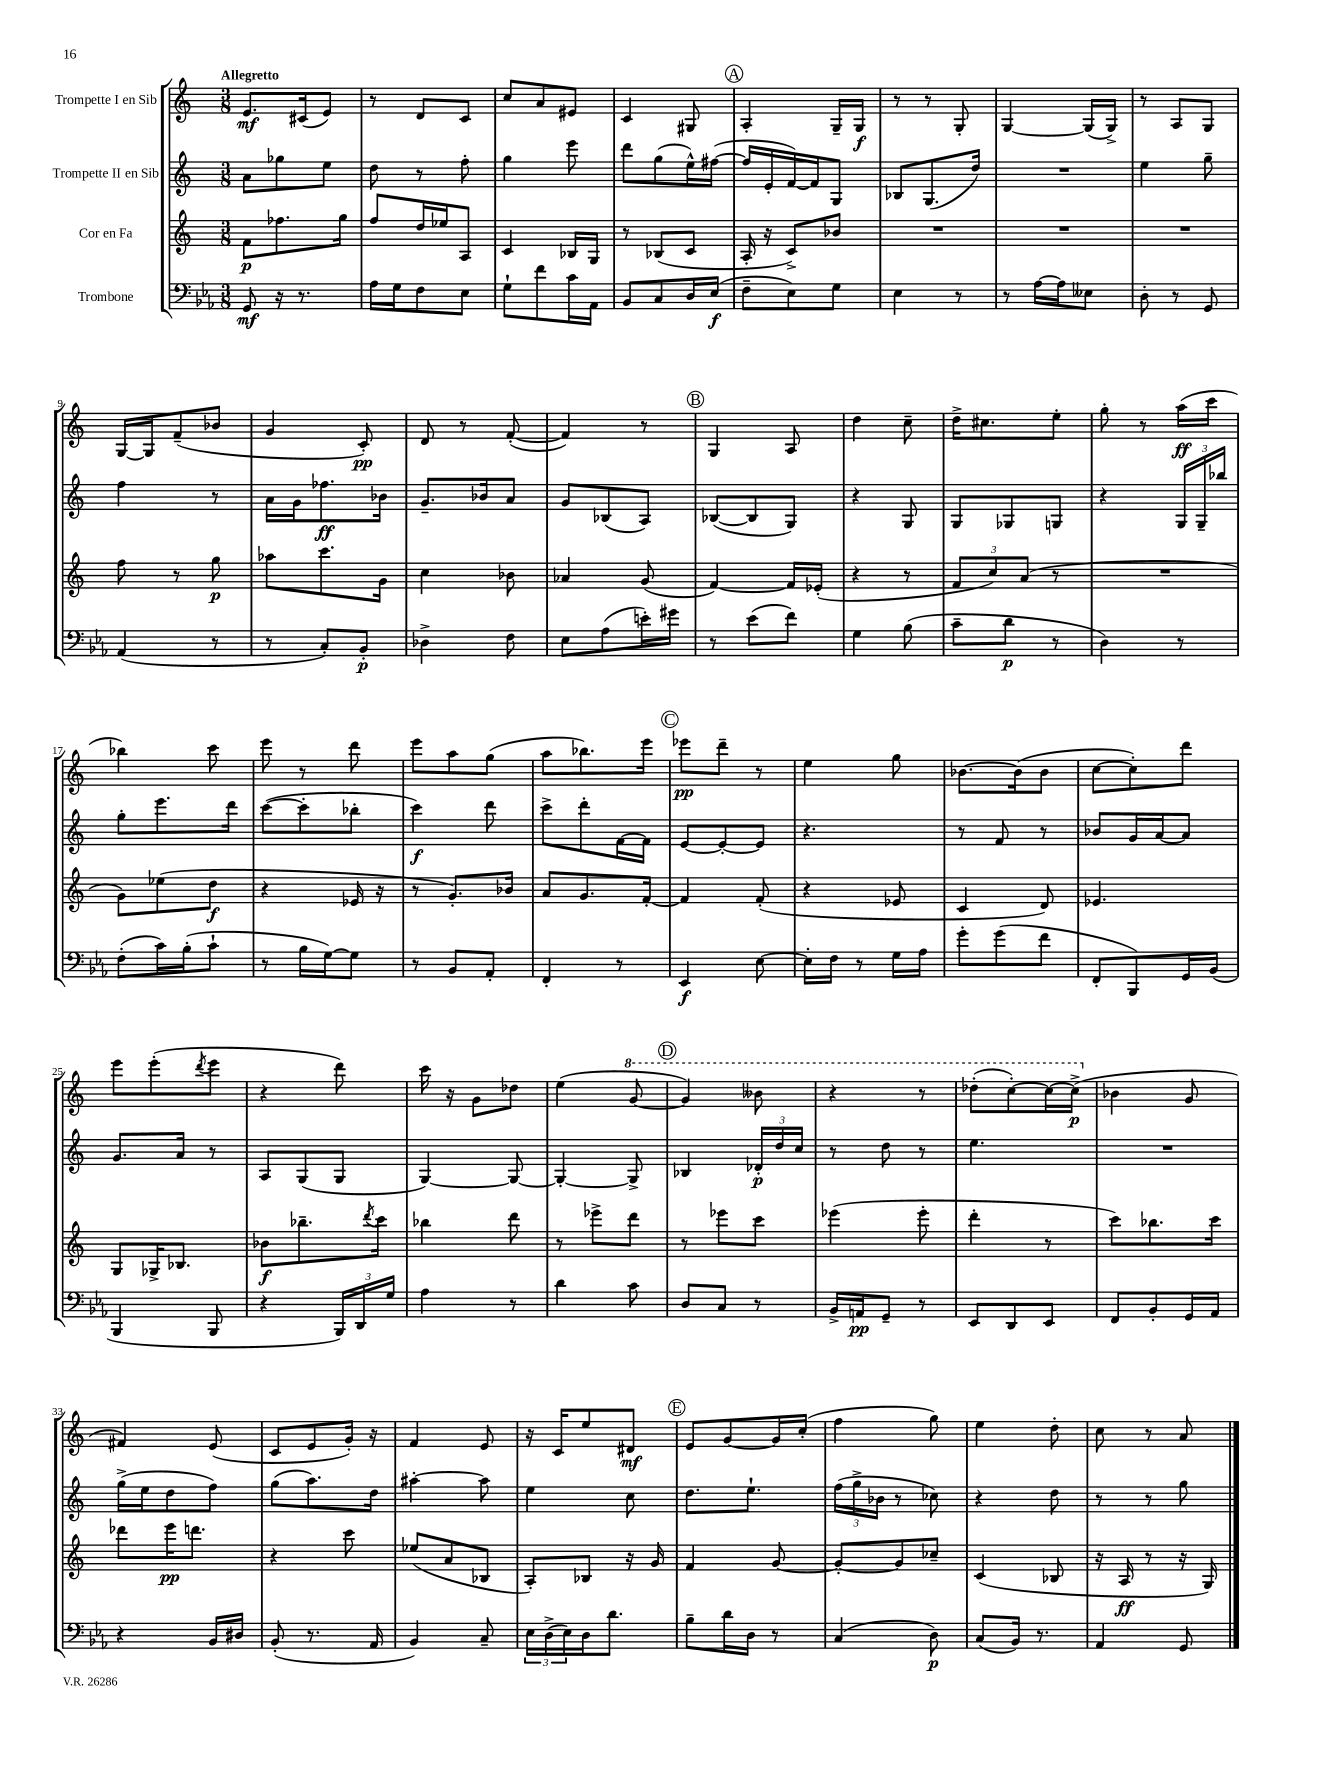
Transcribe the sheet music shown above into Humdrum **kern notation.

**kern	**dynam	**kern	**dynam	**kern	**dynam	**kern	**dynam
*part4	*part4	*part3	*part3	*part2	*part2	*part1	*part1
*staff4	*staff4	*staff3	*staff3	*staff2	*staff2	*staff1	*staff1
*I"Trombone	*	*I"Cor en Fa	*	*I"Trompette II en Sib	*	*I"Trompette I en Sib	*
*clefF4	*	*clefG2	*	*clefG2	*	*clefG2	*
*k[b-e-a-]	*	*k[]	*	*k[]	*	*k[]	*
*M3/8	*	*M3/8	*	*M3/8	*	*M3/8	*
=1	=1	=1	=1	=1	=1	=1	=1
!	!	!	!	!	!	!LO:TX:a:B:t=Allegretto	!
8GG/	mf	8f\L	p	8a\L	.	8.e/L	mf
16r	.	8.ff-X\	.	8gg-X\	.	.	.
8.r	.	.	.	.	.	(16c#X/k	.
.	.	.	.	8ee\J	.	8e/J)	.
.	.	16gg\Jk	.	.	.	.	.
=2	=2	=2	=2	=2	=2	=2	=2
16A-\LL	.	8ff/L	.	8dd\	.	8r	.
16G\J	.	.	.	.	.	.	.
8F\	.	16dd/L	.	8r	.	8d/L	.
.	.	16ee-X/J	.	.	.	.	.
8E-\J	.	8A/J	.	8ff'\	.	8c/J	.
=3	=3	=3	=3	=3	=3	=3	=3
8G`\L	.	4c/	.	4gg\	.	8cc/L	.
8f\	.	.	.	.	.	8a/	.
16c\L	.	16B-X/LL	.	8eee\	.	8e#X/J	.
16AA-\JJ	.	16G/JJ	.	.	.	.	.
=4	=4	=4	=4	=4	=4	=4	=4
8BB-/L	.	8r	.	8ddd\L	.	4c/	.
8C/	.	(8B-X/L	.	(8gg\	.	.	.
16D/L	.	8c/J	.	16ee^^\L)	.	8G#X/	.
(16E-/JJ	f	.	.	([16ff#X\JJ	.	.	.
!!LO:REH:place=s1:t=A
=5	=5	=5	=5	=5	=5	=5	=5
8F~\L	.	16A'/	.	16ff#/LL]	.	4A'/	.
.	.	16r	.	16e'/	.	.	.
8E-\)	.	8c^/L)	.	[16f/)	.	.	.
.	.	.	.	16f/J]	.	.	.
8G\J	.	8b-X/J	.	8G/J	.	16G~/LL	.
.	.	.	.	.	.	16G/JJ	f
=6	=6	=6	=6	=6	=6	=6	=6
4E-\	.	4.r	.	8B-X/L	.	8r	.
.	.	.	.	(8.G/	.	8r	.
8r	.	.	.	.	.	8G'/	.
.	.	.	.	16dd/Jk)	.	.	.
=7	=7	=7	=7	=7	=7	=7	=7
8r	.	4.r	.	4.r	.	[4G/	.
[16A-\LL	.	.	.	.	.	.	.
16A-\J]	.	.	.	.	.	.	.
8E--X\J	.	.	.	.	.	(16G/LL]	.
.	.	.	.	.	.	16G^/JJ)	.
=8	=8	=8	=8	=8	=8	=8	=8
8D'\	.	4.r	.	4ee\	.	8r	.
8r	.	.	.	.	.	8A/L	.
8GG/	.	.	.	8gg~\	.	8G/J	.
!!LO:LB:g=z
=9	=9	=9	=9	=9	=9	=9	=9
(4AA-/	.	8ff\	.	4ff\	.	[16G/LL	.
.	.	.	.	.	.	16G/J]	.
.	.	8r	.	.	.	(8f~/	.
8r	.	8gg\	p	8r	.	8b-X/J	.
=10	=10	=10	=10	=10	=10	=10	=10
8r	.	8aa-X\L	.	16a\LL	.	4g/	.
.	.	.	.	16g\J	.	.	.
8C'/L)	.	8.ccc\	.	8.ff-X\	ff	.	.
8BB-'/J	p	.	.	.	.	8c'/)	pp
.	.	16g\Jk	.	16b-X\Jk	.	.	.
=11	=11	=11	=11	=11	=11	=11	=11
4D-X^\	.	4cc\	.	8.g~/L	.	8d/	.
.	.	.	.	.	.	8r	.
.	.	.	.	16b-X/k	.	.	.
8F\	.	8b-X\	.	8a/J	.	([8f'/	.
=12	=12	=12	=12	=12	=12	=12	=12
8E-\L	.	4a-X/	.	8g/L	.	4f/])	.
(8A-\	.	.	.	(8B-X/	.	.	.
16en'\L)	.	(8g/	.	8A/J)	.	8r	.
16g#X\JJ	.	.	.	.	.	.	.
!!LO:REH:place=s1:t=B
=13	=13	=13	=13	=13	=13	=13	=13
8r	.	[4f/)	.	([8B-X/L	.	4G/	.
(8e-\L	.	.	.	8B-/]	.	.	.
8f\J)	.	16f/LL]	.	8G/J)	.	8A/	.
.	.	(16e-X'/JJ	.	.	.	.	.
=14	=14	=14	=14	=14	=14	=14	=14
4G\	.	4r	.	4r	.	4dd\	.
(8B-\	.	8r	.	8G/	.	8cc~\	.
=15	=15	=15	=15	=15	=15	=15	=15
8c~\L	.	12f/L	.	8G/L	.	16dd^\KL	.
.	.	.	.	.	.	8.cc#X\	.
.	.	12cc/)	.	.	.	.	.
8d\J	p	.	.	8G-X/	.	.	.
.	.	(12a/J	.	.	.	.	.
8r	.	8r	.	8Gn/J	.	8ee'\J	.
=16	=16	=16	=16	=16	=16	=16	=16
4D\)	.	4.r	.	4r	.	8gg'\	.
.	.	.	.	.	.	8r	.
8r	.	.	.	24G/LL	.	(16aa\LL	ff
.	.	.	.	24G~/	.	.	.
.	.	.	.	.	.	16ccc\JJ	.
.	.	.	.	24bb-X/JJ	.	.	.
!!LO:LB:g=z
=17	=17	=17	=17	=17	=17	=17	=17
(8F'\L	.	8g\L)	.	8gg'\L	.	4bb-X\)	.
16c\L)	.	(8ee-X\	.	8.eee\	.	.	.
(16B-'\J	.	.	.	.	.	.	.
8c`\J	.	8dd\J	f	.	.	8ccc\	.
.	.	.	.	16ddd\Jk	.	.	.
=18	=18	=18	=18	=18	=18	=18	=18
8r	.	4r	.	([8ccc\L	.	8eee\	.
16B-\LL	.	.	.	8ccc'\]	.	8r	.
[16G\J)	.	.	.	.	.	.	.
8G\J]	.	16e-X/	.	8bb-X'\J	.	8ddd\	.
.	.	16r	.	.	.	.	.
=19	=19	=19	=19	=19	=19	=19	=19
8r	.	8r	.	4ccc\)	f	8eee\L	.
8BB-/L	.	8.g'/L)	.	.	.	8aa\	.
8AA-'/J	.	.	.	8ddd\	.	(8gg\J	.
.	.	16b-X/Jk	.	.	.	.	.
=20	=20	=20	=20	=20	=20	=20	=20
4FF'/	.	8a/L	.	8ccc^\L	.	8aa\L	.
.	.	8.g/	.	8ddd'\	.	8.bb-X\)	.
8r	.	.	.	[16f\L	.	.	.
.	.	[16f'/Jk	.	16f\JJ]	.	16eee\Jk	.
!!LO:REH:place=s1:t=C
=21	=21	=21	=21	=21	=21	=21	=21
4EE-/	f	4f/]	.	[8e/L	.	8eee-X\L	pp
.	.	.	.	8e'/_	.	8ddd~\J	.
[8E-\	.	(8f'/	.	8e/J]	.	8r	.
=22	=22	=22	=22	=22	=22	=22	=22
16E-'\LL]	.	4r	.	4.r	.	4ee\	.
16F\JJ	.	.	.	.	.	.	.
8r	.	.	.	.	.	.	.
16G\LL	.	8e-X/	.	.	.	8gg\	.
16A-\JJ	.	.	.	.	.	.	.
=23	=23	=23	=23	=23	=23	=23	=23
8g'\L	.	4c/	.	8r	.	[8.b-X\L	.
(8g\	.	.	.	8f/	.	.	.
.	.	.	.	.	.	(16b-\k]	.
8f\J	.	8d/)	.	8r	.	8b-\J	.
=24	=24	=24	=24	=24	=24	=24	=24
8FF'/L	.	4.e-X/	.	8b-X/L	.	[8cc\L	.
8BBB-/)	.	.	.	16g/L	.	8cc'\])	.
.	.	.	.	[16a/J	.	.	.
16GG/L	.	.	.	8a/J]	.	8ddd\J	.
(16BB-/JJ	.	.	.	.	.	.	.
!!LO:LB:g=z
=25	=25	=25	=25	=25	=25	=25	=25
4BBB-/	.	8G/L	.	8.g/L	.	8eee\L	.
.	.	16G-X^/K	.	.	.	(8eee'\	.
.	.	8.B-X/J	.	16a/Jk	.	.	.
.	.	.	.	.	.	8qddd/	.
8BBB-/	.	.	.	8r	.	8eee\J	.
=26	=26	=26	=26	=26	=26	=26	=26
4r	.	8b-X\L	f	8A/L	.	4r	.
.	.	8.bb-X~\	.	(8G/	.	.	.
24BBB-/LL)	.	.	.	8G/J	.	8ddd\)	.
24DD/	.	.	.	.	.	.	.
.	.	8qddd/	.	.	.	.	.
.	.	16ccc\Jk	.	.	.	.	.
24G/JJ	.	.	.	.	.	.	.
=27	=27	=27	=27	=27	=27	=27	=27
4A-\	.	4bb-X\	.	[4G/)	.	16ccc\	.
.	.	.	.	.	.	16r	.
.	.	.	.	.	.	8g\L	.
8r	.	8ddd\	.	8G/_	.	8dd-X\J	.
=28	=28	=28	=28	=28	=28	=28	=28
4d\	.	8r	.	4G'/_	.	(4ee\	.
.	.	8eee-X^\L	.	.	.	.	.
*	*	*	*	*	*	*8va	*
8c\	.	8ddd\J	.	8G^/]	.	[8gg/	.
!!LO:REH:place=s1:t=D
=29	=29	=29	=29	=29	=29	=29	=29
8D/L	.	8r	.	4B-X/	.	4gg/])	.
8C/J	.	8eee-X\L	.	.	.	.	.
8r	.	8ccc\J	.	24d-X'/LL	p	8bb--X\	.
.	.	.	.	24dd/	.	.	.
.	.	.	.	24cc/JJ	.	.	.
=30	=30	=30	=30	=30	=30	=30	=30
16BB-^/LL	.	(4eee-X\	.	8r	.	4r	.
16AAn/J	pp	.	.	.	.	.	.
8GG~/J	.	.	.	8dd\	.	.	.
8r	.	8eee-'\	.	8r	.	8r	.
=31	=31	=31	=31	=31	=31	=31	=31
8EE-/L	.	4ddd'\	.	4.ee\	.	(8ddd-X'\L	.
8DD/	.	.	.	.	.	[8ccc'\)	.
8EE-/J	.	8r	.	.	.	16ccc\L_	.
.	.	.	.	.	.	(16ccc^\JJ]	p
=32	=32	=32	=32	=32	=32	=32	=32
*	*	*	*	*	*	*X8va	*
8FF/L	.	8ccc\L)	.	4.r	.	4b-X\	.
8BB-'/	.	8.bb-X\	.	.	.	.	.
16GG/L	.	.	.	.	.	8g/	.
16AA-/JJ	.	16ccc\Jk	.	.	.	.	.
!!LO:LB:g=z
=33	=33	=33	=33	=33	=33	=33	=33
4r	.	8ddd-X\L	.	(16gg^\LL	.	4f#X/)	.
.	.	.	.	16ee\J	.	.	.
.	.	16eee\K	pp	8dd\	.	.	.
.	.	8.dddn\J	.	.	.	.	.
16BB-/LL	.	.	.	8ff\J)	.	(8e/	.
16D#X/JJ	.	.	.	.	.	.	.
=34	=34	=34	=34	=34	=34	=34	=34
(8BB-'/	.	4r	.	(8gg\L	.	8c/L	.
8.r	.	.	.	8.aa\)	.	8e/	.
.	.	8ccc\	.	.	.	16g'/Jk)	.
16AA-/	.	.	.	16dd\Jk	.	16r	.
=35	=35	=35	=35	=35	=35	=35	=35
4BB-/)	.	(8ee-X/L	.	[4aa#X'\	.	4f/	.
.	.	8a/	.	.	.	.	.
8C~/	.	8B-X/J	.	8aa#\]	.	8e/	.
=36	=36	=36	=36	=36	=36	=36	=36
24E-\LL	.	8A'/L)	.	4ee\	.	16r	.
(24D^\	.	.	.	.	.	.	.
.	.	.	.	.	.	16c/KL	.
24E-\)	.	.	.	.	.	.	.
16D\J	.	8B-X/J	.	.	.	8ee/	.
8.d\J	.	.	.	.	.	.	.
.	.	16r	.	8cc\	.	8d#X/J	mf
.	.	16g/	.	.	.	.	.
!!LO:REH:place=s1:t=E
=37	=37	=37	=37	=37	=37	=37	=37
8B-~\L	.	4f/	.	8.dd\L	.	8e/L	.
16d\L	.	.	.	.	.	[8g/	.
16D\JJ	.	.	.	8.ee`\J	.	.	.
8r	.	[8g/	.	.	.	16g/L]	.
.	.	.	.	.	.	(16cc'/JJ	.
=38	=38	=38	=38	=38	=38	=38	=38
(4C/	.	8g'/L_	.	(24ff\LL	.	4ff\	.
.	.	.	.	24gg^\	.	.	.
.	.	.	.	24b-X\JJ	.	.	.
.	.	8g/]	.	8r	.	.	.
8D\)	p	8cc-X~/J	.	8cc-X\)	.	8gg\)	.
=39	=39	=39	=39	=39	=39	=39	=39
(8C/L	.	(4c/	.	4r	.	4ee\	.
16BB-/Jk)	.	.	.	.	.	.	.
8.r	.	.	.	.	.	.	.
.	.	8B-X/	.	8dd\	.	8dd'\	.
=40	=40	=40	=40	=40	=40	=40	=40
4AA-/	.	16r	.	8r	.	8cc\	.
.	.	16A/	ff	.	.	.	.
.	.	8r	.	8r	.	8r	.
8GG/	.	16r	.	8gg\	.	8a/	.
.	.	16G/)	.	.	.	.	.
==	==	==	==	==	==	==	==
*-	*-	*-	*-	*-	*-	*-	*-
